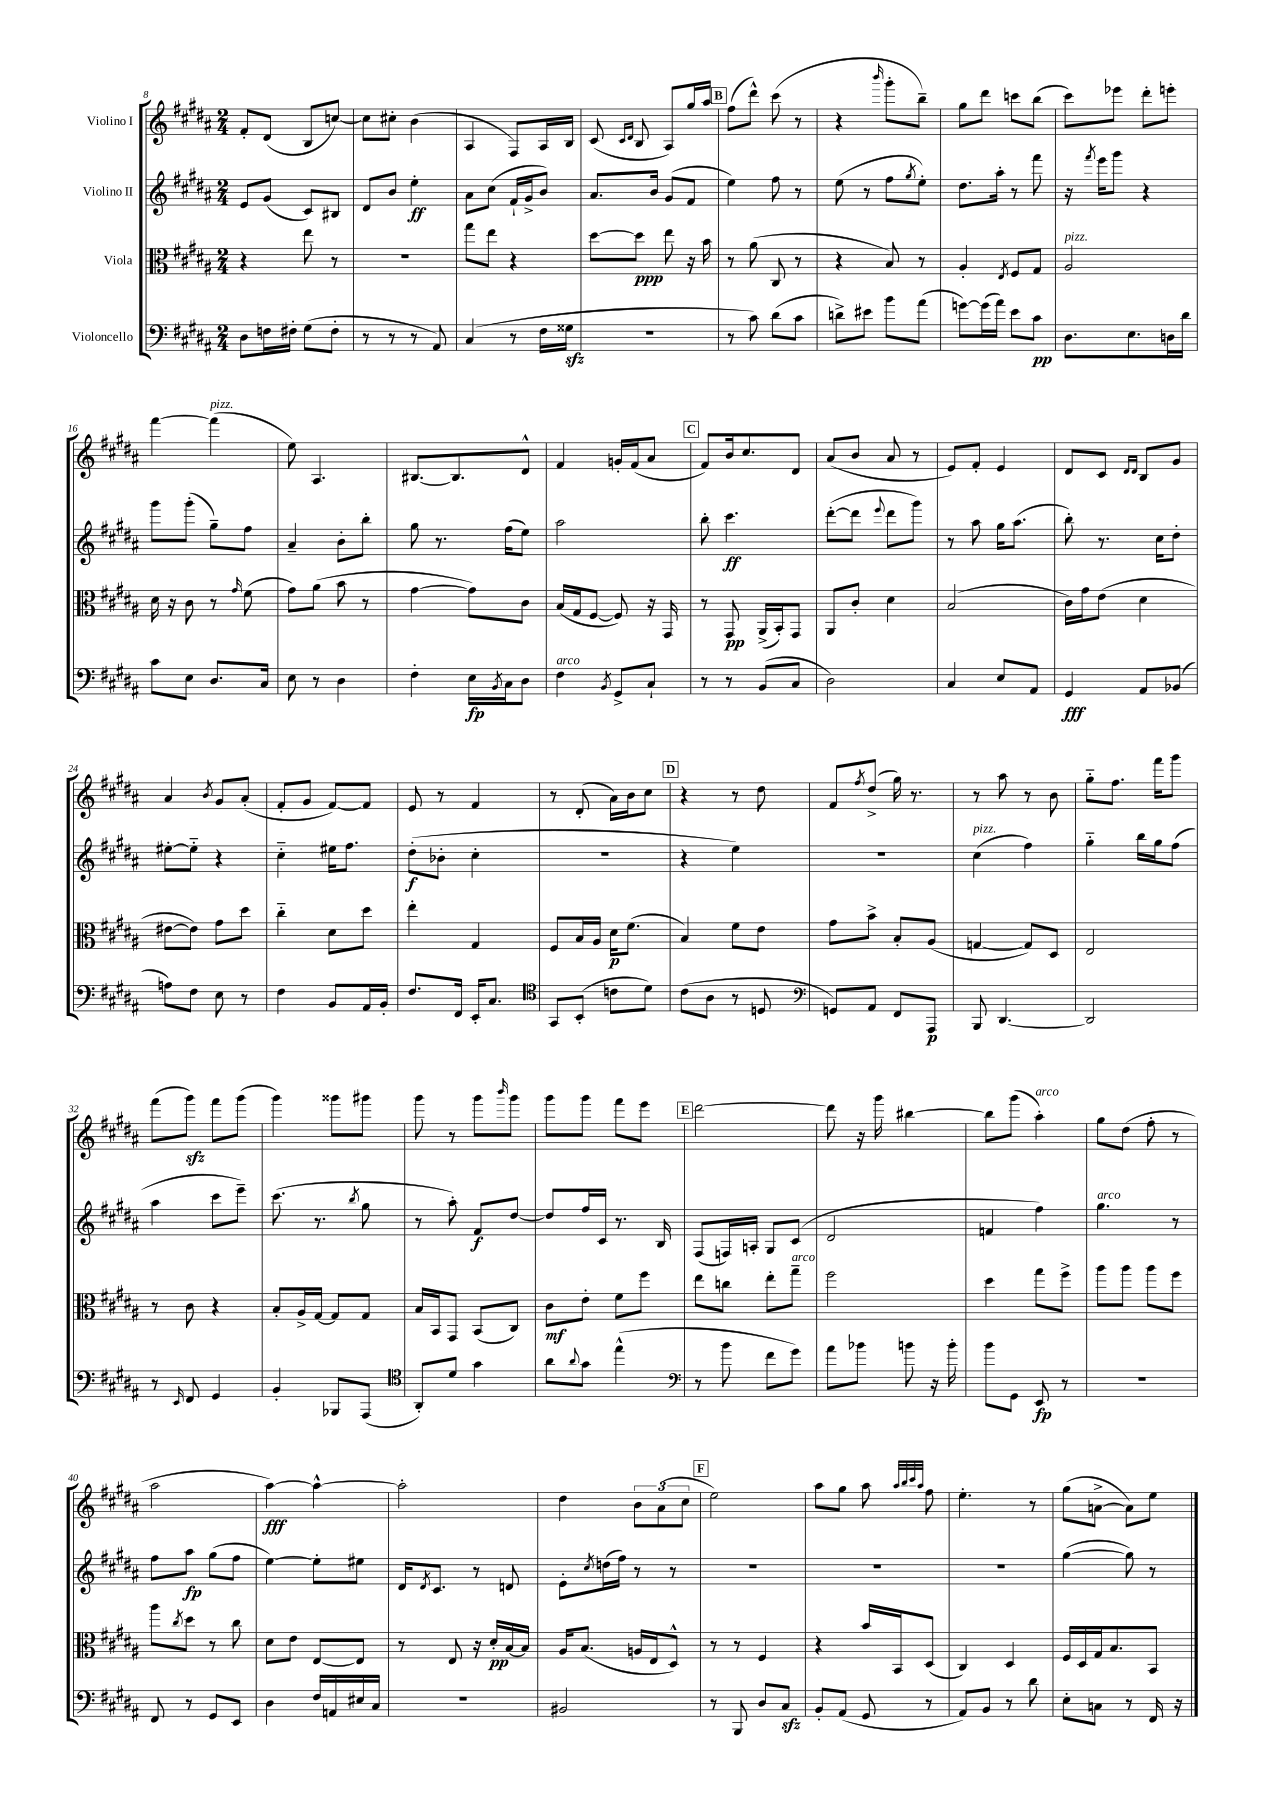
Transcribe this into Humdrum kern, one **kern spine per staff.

**kern	**kern	**kern	**kern
*staff4	*staff3	*staff2	*staff1
*clefF4	*clefC3	*clefG2	*clefG2
*k[f#c#g#d#a#]	*k[f#c#g#d#a#]	*k[f#c#g#d#a#]	*k[f#c#g#d#a#]
*M2/4	*M2/4	*M2/4	*M2/4
8D#	4r	8e	8f#'
16F	.	(8g#	(8d#
16F#'	.	.	.
(8G#	8ee	8c#)	8B
8F#'	8r	8B#	[8cc)
=	=	=	=
8r	2r	8d#	8cc]
8r	.	8b	8cc#'
8r	.	4ee'	(4b
8AA#)	.	.	.
=	=	=	=
(4C#	8gg#	8a#	4A#
.	8ee	(8cc#	.
8r	4r	16f#`	8F#)
.	.	16g#^	.
16F#	.	8b)	16A#
16G##	.	.	16B
=	=	=	=
2r	[8dd#	8.a#	(8c#
.	.	.	16qqc#
.	.	.	16qqd#
.	8dd#]	.	8B
.	.	16b	.
.	8ee	(8g#	8A#)
.	16r	8f#	16gg#
.	16b	.	16aa#
=	=	=	=
8r	8r	4ee)	(8ff#
8c#)	(8a#	.	8ddd#^^)
(8d#	8C#	8ff#	(8ccc#
8c#	8r	8r	8r
=	=	=	=
8d^)	4r	(8ee	4r
8e#	.	8r	.
.	.	.	16qqbbb
8b	8B)	8ff#	8ggg#'
.	.	8qgg#	.
(8a#	8r	8ee')	8bb~)
=	=	=	=
[8g)	4A#'	8.dd#	8gg#
(16g]	.	.	8ddd#
16a#)	.	16aa#'	.
.	8qE	.	.
8e	8F#	8r	8ccc
8c#	8G#	8fff#	(8bb
=	=	=	=
8.D#	2A#	16r	8ccc#)
.	.	8qfff#	.
.	.	16eee	.
.	.	8ggg#	8eee-
8.E	.	.	.
.	.	4r	8ddd#'
16D	.	.	8eee'
16d#	.	.	.
=	=	=	=
8c#	16d#	8ggg#	[4fff#
.	16r	.	.
8E	8c#	(8ggg#'	.
8.D#	8r	8gg#~)	(4fff#]
.	16qqg#	.	.
.	(8f#	8ff#	.
16C#	.	.	.
=	=	=	=
8E	8g#)	4a#~	8ee)
8r	(8a#	.	4.A#
4D#	8b	8b'	.
.	8r	8bb'	.
=	=	=	=
4F#'	[4g#	8gg#	[8.B#
.	.	8.r	.
.	.	.	8.B#]
16E	8g#])	.	.
8qBB	.	.	.
16C#	.	(16ff#	.
8D#	8c#	8ee)	8d#^^
=	=	=	=
4F#	(16B	2aa#	4f#
.	16G#	.	.
.	[8F#	.	.
8qBB	.	.	.
8GG#^	8F#])	.	16g'
.	.	.	(16f#
8C#`	16r	.	8a#
.	16GG#	.	.
=	=	=	=
8r	8r	8bb'	8f#)
8r	8GG#	4.ccc#	16b
.	.	.	8.cc#
(8BB	(16AA#^	.	.
.	16BB')	.	.
8C#	8GG#	.	8d#
=	=	=	=
2D#)	8AA#	([8ddd#'	(8a#
.	8c#'	8ddd#]	8b
.	.	8qqeee	.
.	4d#	8ddd#	8a#
.	.	8ggg#)	8r
=	=	=	=
4C#	(2B	8r	8e)
.	.	8aa#	8f#'
8E	.	16gg#	4e
.	.	(8.aa#	.
8AA#	.	.	.
=	=	=	=
4GG#	16c#)	8bb')	8d#
.	16g#	.	.
.	(8e	8.r	8c#
.	.	.	16qqd#
.	.	.	16qqd#
8AA#	4d#	.	8B
.	.	16cc#	.
(8BB-	.	8dd#'	8g#
=	=	=	=
8A)	[8e#	[8ee#'	4a#
8F#	8e#])	8ee#'~]	.
.	.	.	8qb
8E	8g#	4r	8g#
8r	8dd#	.	(8a#'
=	=	=	=
4F#	4cc#'~	4cc#'~	8f#'
.	.	.	8g#
8BB	8d#	16ee#	[8f#)
.	.	8.ff#	.
16AA#	8dd#	.	8f#]
16BB'	.	.	.
=	=	=	=
8.F#	4ee'	(8dd#'	8e
.	.	8b-'	8r
16FF#	.	.	.
16EE'	4G#	4cc#'	4f#
8.C#	.	.	.
=	=	=	=
*clefC4	*	*	*
8GG#	8F#	2r	8r
(8BB'	16B	.	(8d#'
.	16A#	.	.
8c	16d#	.	16a#)
.	(8.f#	.	16b
8d#)	.	.	8cc#
=	=	=	=
(8c#	4B)	4r	4r
8A#	.	.	.
8r	8f#	4ee)	8r
8D	8e	.	8dd#
=	=	=	=
*clefF4	*	*	*
8GG)	8g#	2r	8f#
.	.	.	8qff#
8AA#	8b^	.	(8dd#^
8FF#	8B'	.	16gg#)
.	.	.	8.r
8AAA#	(8A#	.	.
=	=	=	=
8BBB	[4G	(4cc#	8r
[4.DD#	.	.	8aa#
.	8G])	4ff#)	8r
.	8D#	.	8b
=	=	=	=
2DD#]	2E	4gg#'~	8gg#'~
.	.	.	8.ff#
.	.	16bb	.
.	.	16gg#	16fff#
.	.	(8ff#	8ggg#
=	=	=	=
8r	8r	4aa#	(8fff#
16qqEE	.	.	.
8FF#	8c#	.	8ggg#)
4GG#	4r	8ccc#	8fff#
.	.	8eee~)	(8ggg#
=	=	=	=
4BB'	8B'	(8.ccc#	4ggg#)
.	16A#^	.	.
.	[16G#	8.r	.
8BBB-	8G#]	.	8ggg##
.	.	8qbb	.
(8AAA#	8G#	8gg#	8ggg#
=	=	=	=
*clefC4	*	*	*
8AA#')	16B	8r	8ggg#
.	16BB	.	.
8d#	8GG#	8aa#')	8r
4g#	(8BB	8f#	8ggg#
.	.	.	16qqbbb
.	8C#)	[8dd#	8ggg#
=	=	=	=
8a#	8c#	8dd#]	8ggg#
8qqa#	.	.	.
8g#	8e'	16ff#	8ggg#
.	.	16c#	.
(4ee^^	8f#	8.r	8fff#
.	8ff#	.	8eee
.	.	16B	.
=	=	=	=
*clefF4	*	*	*
8r	8ee	(8F#	[2ddd#
8b	8cc	16F)	.
.	.	16A'	.
8f#	8ee'	8G#	.
8g#)	8gg#~	(8c#	.
=	=	=	=
8a#	2ff#	2d#	8ddd#]
8b-	.	.	16r
.	.	.	16ggg#
8b	.	.	[4bb#
16r	.	.	.
16b'	.	.	.
=	=	=	=
8b	4dd#	4f	8bb#]
8GG#	.	.	(8ggg#
8EE	8gg#	4ff#)	4aa#')
8r	8ff#^	.	.
=	=	=	=
2r	8aa#	4.gg#	8gg#
.	8aa#	.	(8dd#
.	8aa#	.	8ff#'
.	8ff#	8r	8r
=	=	=	=
8FF#	8aa#	8ff#	2aa#
.	8qcc#	.	.
8r	8dd#	8aa#	.
8GG#	8r	(8gg#	.
8EE	8cc#	8ff#	.
=	=	=	=
4D#	8d#	[4ee)	[4aa#)
.	8e	.	.
16F#	[8E	8ee']	4aa#^^_
16AA	.	.	.
16E#	8E]	8ee#	.
16C#	.	.	.
=	=	=	=
2r	8r	16d#	2aa#']
.	.	8qd#	.
.	.	8.c#	.
.	8E	.	.
.	16r	8r	.
.	16d#'	.	.
.	[16B	8d	.
.	16B]	.	.
=	=	=	=
2BB#	16A#	8e'	4dd#
.	(8.B	.	.
.	.	8qcc#	.
.	.	(16dd	.
.	.	16ff#)	.
.	16A	8r	12b
.	16E	.	.
.	.	.	(12a#
.	8D#^^)	8r	.
.	.	.	12cc#
=	=	=	=
8r	8r	2r	2ee)
8BBB	8r	.	.
8D#	4F#	.	.
8C#	.	.	.
=	=	=	=
8BB'	4r	2r	8aa#
(8AA#	.	.	8gg#
8GG#	16b	.	8aa#
.	16BB	.	.
.	.	.	32qqaa#
.	.	.	32qqbb
.	.	.	32qqccc#
.	.	.	32qqaa#
8r	(8D#	.	8ff#
=	=	=	=
8AA#)	4C#)	2r	4.ee'
8BB	.	.	.
8r	4D#	.	.
8d#	.	.	8r
=	=	=	=
8E'	16F#	([4gg#	(8gg#
.	16D#	.	.
8C	16G#	.	[8a^
.	8.B	.	.
8r	.	8gg#])	8a])
16FF#	8BB	8r	8ee
16r	.	.	.
==	==	==	==
*-	*-	*-	*-
